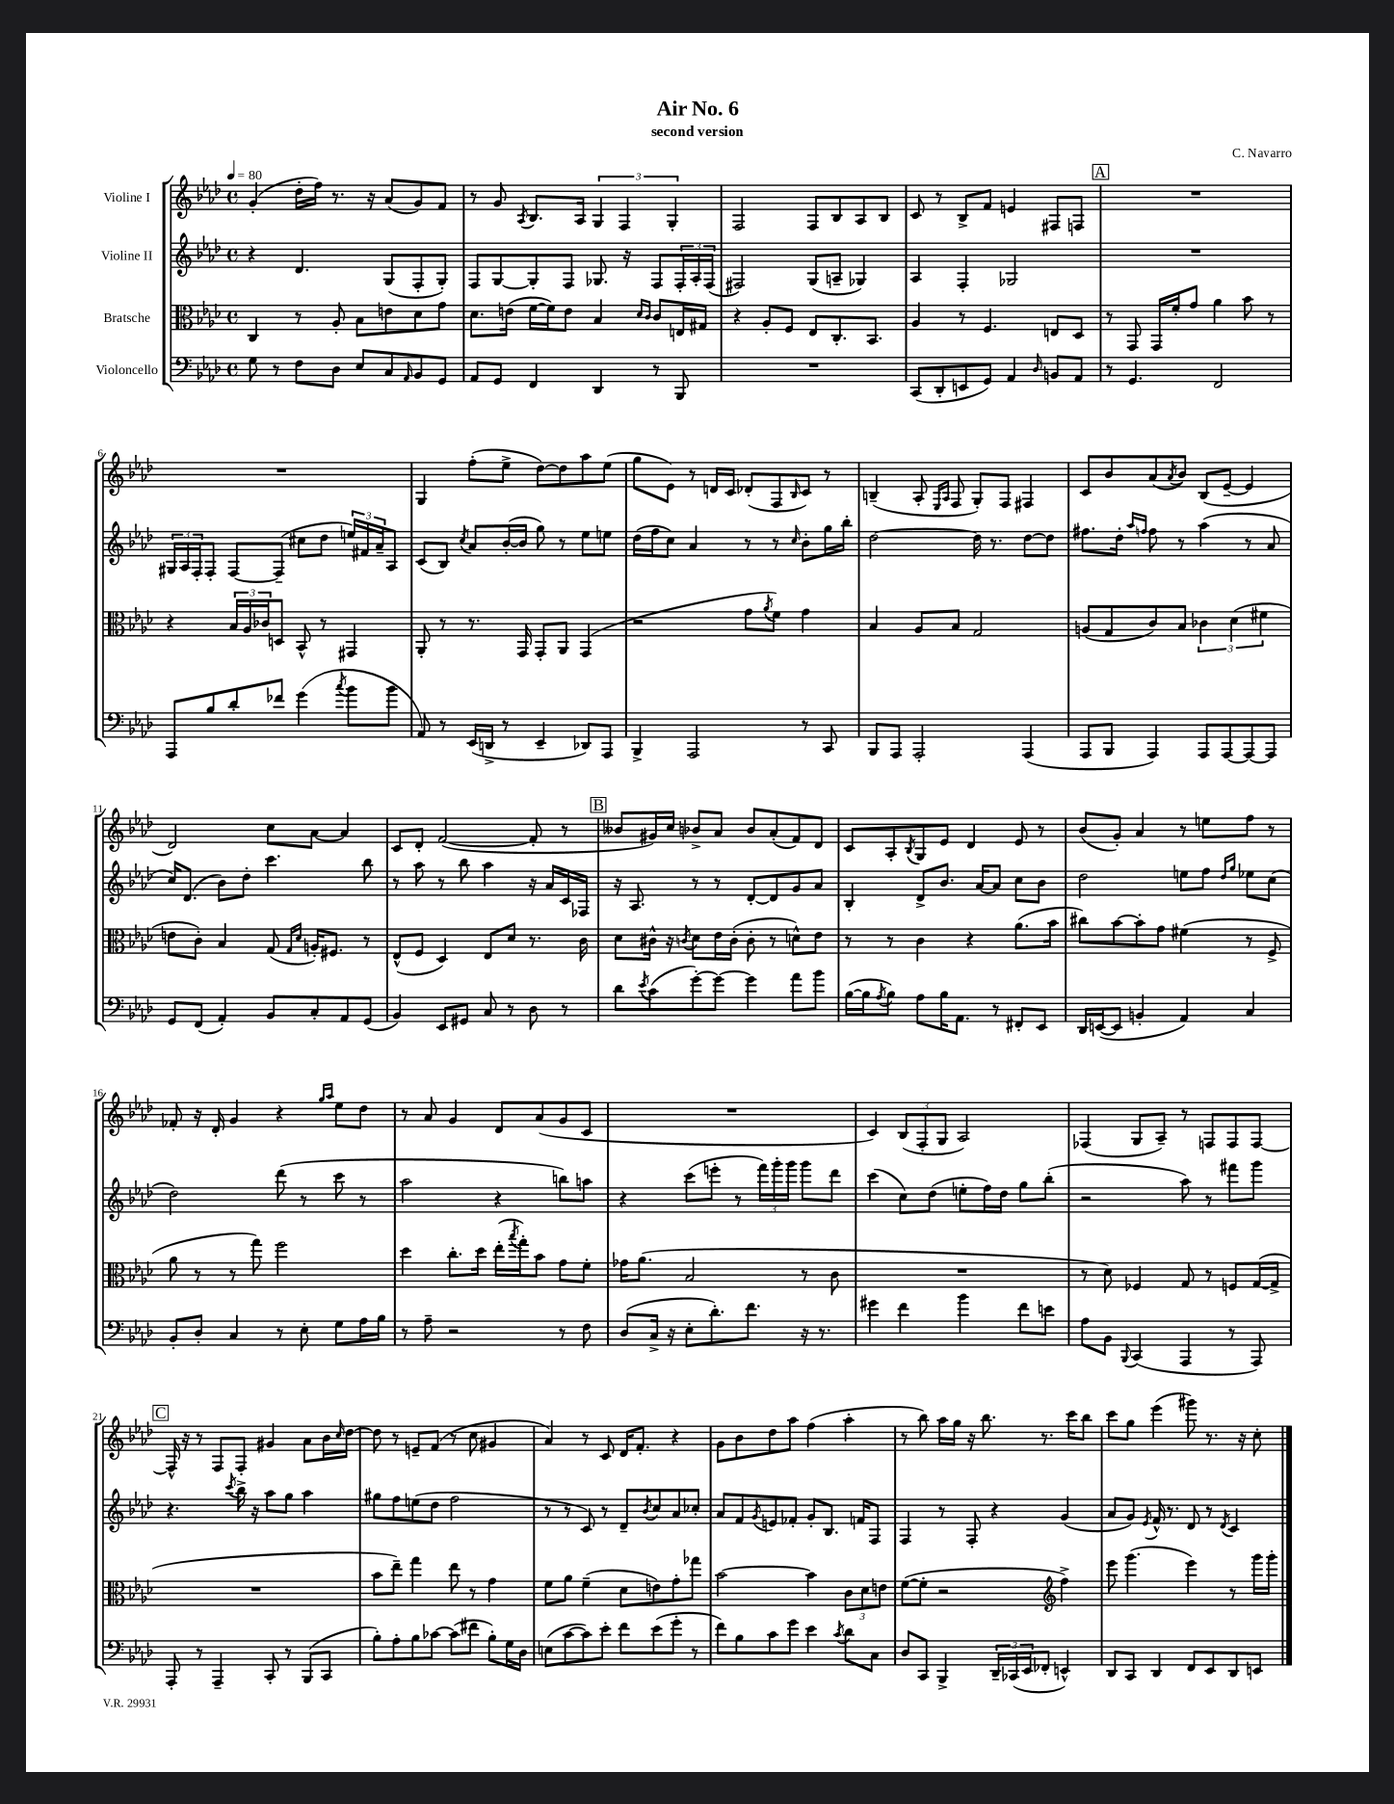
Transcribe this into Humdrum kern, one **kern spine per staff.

**kern	**kern	**kern	**kern
*part4	*part3	*part2	*part1
*staff4	*staff3	*staff2	*staff1
*I"Violoncello	*I"Bratsche	*I"Violine II	*I"Violine I
*clefF4	*clefC3	*clefG2	*clefG2
*k[b-e-a-d-]	*k[b-e-a-d-]	*k[b-e-a-d-]	*k[b-e-a-d-]
*M4/4	*M4/4	*M4/4	*M4/4
*met(c)	*met(c)	*met(c)	*met(c)
*MM80	*MM80	*MM80	*MM80
=1	=1	=1	=1
8G\	4C/	4r	(4g'/
8r	.	.	.
8F\L	8r	4.d-/	16dd-'\LL
.	.	.	16ff\JJ)
8D-\J	8A-'/	.	8.r
8E-/L	8B-\L	.	.
.	.	.	16r
8C/	8en\	(8G/L	(8a-/L
16qqAA-/	.	.	.
8BB-/	8d-\	8F'/	8g/)
8GG/J	8g\J	8G'/J)	8f/J
=2	=2	=2	=2
8AA-/L	8.d-\L	8F/L	8r
8GG/J	.	[8G/	8g/
.	(16en\Jk	.	.
.	.	.	8qA-/
4FF/	[16f\LL	8G'/]	8.B-/L
.	16f\J])	.	.
.	8e\J	8F/J	.
.	.	.	16A-/Jk
4DD-/	4B-/	8.G-X/	6G/
.	.	.	6F/
.	.	16r	.
.	16qqd-/LL	.	.
.	16qqc/JJ	.	.
8r	8c/L	8F/L	.
.	.	.	6G'/
8BBB-/	16En/L	24F'/L	.
.	.	24A-'/	.
.	16G#X/JJ	.	.
.	.	(24F/JJ	.
=3	=3	=3	=3
1r	4r	2F#X/)	2F/
.	8A-'/L	.	.
.	8F/J	.	.
.	8E-/L	(8G/L	8F/L
.	8.C'/	8An~/J	8B-/
.	.	4G-X/)	8A-/
.	8.BB-/J	.	.
.	.	.	8B-/J
=4	=4	=4	=4
(8CC/L	4A-/	4A-/	8c/
8DD-'/	.	.	8r
8EEn/	8r	4F'/	8B-^/L
8GG/J)	4.F/	.	8f/J
4AA-/	.	2G-X/	4en/
16qqD-/	.	.	.
8BBn/L	8En/L	.	8F#X/L
8AA-/J	8D-/J	.	8Fn/J
!!LO:REH:place=s1:t=A
=5	=5	=5	=5
8r	8r	1r	1r
4.GG/	8GG/	.	.
.	16GG/LL	.	.
.	16f'/J	.	.
.	8g/J	.	.
2FF/	4a-\	.	.
.	8b-\	.	.
.	8r	.	.
!!LO:LB:g=z
=6	=6	=6	=6
8AAA-/L	4r	24G#X/LL	1r
.	.	24A-/	.
.	.	24F'/J	.
8B-/	.	8F'/J	.
8d-'/	24B-/LL	[8F/L	.
.	24A-/	.	.
.	24c-X/J	.	.
8f-X/J	8Dn/J	(8F~/J]	.
(4g\	8BB-^^/	8cc#X\L	.
.	8r	8dd-\J	.
8qcc/	.	.	.
8b-\L	4GG#X/	24een/LL)	.
.	.	24f#X/	.
.	.	24a-~/J	.
8b-\J	.	8A-/J	.
=7	=7	=7	=7
8AA-/)	8AA-'/	(8c/L	4G/
8r	8r	8B-/J)	.
.	.	8qcc/	.
(16EE-/LL	8.r	8a-/L	(8ff'\L
16DDn^/JJ	.	.	.
8r	.	([16b-'/L	8ee-^\J
.	16GG/	16b-/JJ]	.
4EE-~/	8GG'/L	8gg\)	[8dd-\L)
.	8AA-/J	8r	8dd-\]
8DD-X/L)	(4GG/	8ee-\L	8aa-\
8AAA-/J	.	8een\J	(8ee-\J
=8	=8	=8	=8
4BBB-^/	2r	(16dd-\LL	8gg\L
.	.	16ff\J	.
.	.	8cc\J)	8e-\J)
2AAA-/	.	4a-/	8r
.	.	.	16dn/LL
.	.	.	16c/JJ
.	8g\L	8r	(8d-X'/L
.	8qa-/	.	.
.	8f\J)	8r	8F/
.	.	16qqcc/	16qqB-/
8r	4g\	8b-'\L	8c/J)
8CC/	.	16gg\L	8r
.	.	16bb-'\JJ	.
=9	=9	=9	=9
8BBB-/L	4B-/	[2dd-\	(4Bn~/
8AAA-/J	.	.	.
2AAA-'/	8A-/L	.	8A-'/
.	.	.	16qqE-/LL
.	.	.	16qqA-/JJ
.	8B-/J	.	8F/
.	2G/	16dd-\]	8G'/L)
.	.	8.r	.
.	.	.	8F/J
(4AAA-/	.	[8dd-\L	4F#X/
.	.	8dd-\J]	.
=10	=10	=10	=10
8AAA-/L	(8An/L	8.ff#X\L	8c/L
8BBB-/J	8G/	.	8b-/
.	.	16dd-'\Jk	.
.	.	16qqaa-/LL	.
.	.	16qqffn/JJ	.
4AAA-/)	8c/)	8ff\	(8a-/
.	.	.	8qa-/
.	8B-/J	8r	8b-/J)
8AAA-/L	6c-X\	(4aa-\	(8B-/L
[8AAA-/	.	.	[8e-~/J
.	(6d-\	.	.
8AAA-/_	.	8r	4e-/]
.	6f#X\	.	.
8AAA-/J]	.	8a-/	.
!!LO:LB:g=z
=11	=11	=11	=11
8GG/L	8en\L	16cc/KL)	2d-/)
.	.	(8.d-/J	.
(8FF/J	8c'\J)	.	.
4AA-'/)	4B-/	8b-\L)	.
.	.	8dd-'\J	.
8BB-/L	(8G/	4.ccc\	8cc\L
.	16qqG/LL	.	.
.	16qqd-/JJ	.	.
8C'/	16An'/KL)	.	[8a-\J
.	8.F#X/J	.	.
8AA-/	.	.	4a-/]
(8GG/J	8r	8bb-\	.
=12	=12	=12	=12
4BB-/)	(8E-^^/L	8r	8c/L
.	8F/J	8aa-\	8d-'/J
8EE-/L	4D-/)	8r	([2f/
8GG#X/J	.	8bb-\	.
8C/	8E-/L	4aa-\	.
8r	8d-/J	.	.
8D-\	8.r	16r	8f'/]
.	.	16a-/LL	.
8r	.	16c/	8r
.	16c\	16F-X/JJ	.
!!LO:REH:place=s1:t=B
=13	=13	=13	=13
8d-\L	8d-\L	16r	8b--X/L
.	.	8.A-/	.
8qe-/	.	.	.
(8c\	16c#X^^\Jk	.	16g#X/L)
.	16r	.	16cc/JJ
.	8qcn/	.	.
[8g'\)	8d-\L	8r	8b-X^/L
8g\J_	16e-\L	8r	8a-/J
.	(16c'\JJ	.	.
4g\]	8c'\	[8d-'/L	8b-/L
.	8r	8d-/]	(8a-'/
8a-\L	8dn^^\L)	8g/	8f/)
8b-\J	8e-\J	8a-/J	8d-/J
=14	=14	=14	=14
([16B-\LL	8r	4B-'/	8c/L
16B-\J]	.	.	.
8qA-/	.	.	.
8B-\J)	8r	.	8A-'/
.	.	.	8qB-/
8A-\L	4c\	8d-^/L	8G/
16B-\K	.	8.b-/J	8e-/J
8.AA-\J	.	.	.
.	4r	.	4d-/
.	.	[16a-/KL	.
8r	.	8a-/J]	.
8FF#X'/L	(8.a-\L	8cc\L	8e-/
8EE-/J	.	8b-\J	8r
.	16b-\Jk	.	.
=15	=15	=15	=15
16DD-/LL	8cc#X\L)	2dd-\	(8b-/L
([16EEn/J	.	.	.
8EE/J]	[8b-\	.	8g'/J)
4BBn'/	8b-'\]	.	4a-/
.	8g\J	.	.
4AA-/)	(4f#X\	8een\L	8r
.	.	8ff\J	8een\L
.	.	16qqdd-/LL	.
.	.	16qqgg/JJ	.
4C/	8r	8ee-X\L	8ff\J
.	8F^/	(8cc\J	8r
!!LO:LB:g=z
=16	=16	=16	=16
8BB-'/L	8a-\	2dd-\)	8f-X'/
8D-'/J	8r	.	16r
.	.	.	16d-'/
4C/	8r	.	4g/
.	8gg\)	.	.
8r	2ff\	(8ddd-\	4r
8E-'\	.	8r	.
.	.	.	16qqgg/LL
.	.	.	16qqaa-/JJ
8G\L	.	8ccc\	8ee-\L
16A-\L	.	8r	8dd-\J
16B-\JJ	.	.	.
=17	=17	=17	=17
8r	4dd-\	2aa-\	8r
8A-~\	.	.	8a-/
2r	8.cc'\L	.	4g/
.	16dd-\Jk	.	.
.	(16ee-'\LL	4r	8d-/L
.	8qbb-/	.	.
.	16gg'\J)	.	.
.	8b-\J	.	(8a-/
8r	8g\L	8bbn\L)	8g/
8F\	8f'\J	8aan\J	8c/J
=18	=18	=18	=18
(8D-/L	16g-X\KL	4r	1r
.	(8.a-\J	.	.
16C^/Jk	.	.	.
16r	.	.	.
8E-'\L	2B-/	(8ccc\L	.
8.d-'\)	.	8eeen'\J	.
.	.	8r	.
8.f\J	.	.	.
.	.	24fff\LL)	.
.	.	24ggg'\	.
.	.	24ggg\JJ	.
16r	8r	8ggg\L	.
8.r	.	.	.
.	8c\	8ddd-\J	.
=19	=19	=19	=19
4g#X\	1r	(4ccc\	4c/)
4f\	.	8cc\L)	(12B-/L
.	.	.	12F'/
.	.	(8dd-\J	.
.	.	.	12G/J
4b-\	.	8een'\L	2A-/)
.	.	16ff\L)	.
.	.	16dd-\JJ	.
8f\L	.	8gg\L	.
8en\J	.	(8bb-'\J	.
=20	=20	=20	=20
8A-\L	8r	2r	(4F-X/
8BB-\J	8d-\)	.	.
8qqBBB-/	.	.	.
(4CC/	4F-X/	.	8G/L
.	.	.	8A-~/J)
4AAA-/	8G/	8aa-\)	8r
.	8r	8r	8Fn/L
8r	8Fn/L	8fff#X\L	8F/
8AAA-/)	([16G/L	8ggg\J	[8F/J
.	16G^/JJ]	.	.
!!LO:LB:g=z
!!LO:REH:place=s1:t=C
=21	=21	=21	=21
8AAA-'/	1r	4.r	16F^^/]
.	.	.	16r
8r	.	.	8r
4AAA-~/	.	.	8F/L
.	.	8qccc/	.
.	.	16bb-^\	8F'/J
.	.	16r	.
8CC'/	.	8aa-\L	4g#X/
8r	.	8gg\J	.
(8BBB-/L	.	4aa-\	8a-\L
8CC/J	.	.	16b-\L
.	.	.	16qqcc/
.	.	.	[16dd-\JJ
=22	=22	=22	=22
8B-'\L)	8b-\L	8gg#X\L	8dd-\]
8A-'\	8ee-~\J)	8ff\	8r
8B-\	4gg\	(8een\	8en~/L
[8c-X\J	.	8dd-\J	(8f/J
(8c-\L]	8ee-\	2ff\	8r
8f#X\J	8r	.	8cc\
8B-'\L)	4g\	.	4g#X/
16G\L	.	.	.
16D-\JJ	.	.	.
=23	=23	=23	=23
(8En\L	8f\L	8r	4a-/)
[8c\	8a-\J	8r	.
8c\])	(4f~\	8c/)	8r
8e-'\J	.	8r	8c/
8f\L	8d-\L	8d-~/L	16d-/KL
.	.	.	8.f'/J
.	.	8qb-/	.
(8e-\	8en\)	8cc/	.
8g'\J	8g'\	8a-/	4r
8r	8gg-X\J	8cc-X'/J	.
=24	=24	=24	=24
8f\L)	[2b-\	8a-/L	8g\L
8B-\	.	8f/	8b-\
.	.	8qg/	.
8c\	.	8en/	8dd-\
8g\J	.	8f-X'/J	8aa-\J
4e-\	4b-\]	8g'/L	(4ff\
.	.	8.B-/J	.
8qc/	.	.	.
8d-\L	12c\L	.	4aa-'\
.	.	16fn/KL	.
.	12d-\	.	.
8C\J	.	8F/J	.
.	12en\J	.	.
=25	=25	=25	=25
8D-/L	([8f\L	4F/	8r
8CC/J	8f'\J]	.	8bb-\)
4BBB-^/	2r	8r	16aa-\LL
.	.	.	16gg\JJ
.	.	8F'/	16r
.	.	.	8.bb-\
24DD-~/LL	.	4r	.
(24CC-X/	.	.	.
24EE-/J	.	.	.
8FF-X'/J	.	.	8.r
*	*clefG2	*	*
4EEn^^/)	4ff^\)	(4g/	.
.	.	.	16ccc\KL
.	.	.	8bb-\J
=26	=26	=26	=26
8DD-/L	8eee-\	8a-/L	8ccc\L
8CC/J	(4.ggg\	8g/J)	8gg\J
.	.	8qe-/	.
4DD-/	.	16f^^/	(4eee-\
.	.	8.r	.
8FF/L	4eee-\)	8d-/	8ggg#X\)
8EE-/	.	8r	8.r
.	.	8qd-/	.
8DD-/	8r	4c/	.
.	.	.	16r
8EEn/J	16ggg\LL	.	8cc'\
.	16ggg'\JJ	.	.
==	==	==	==
*-	*-	*-	*-
